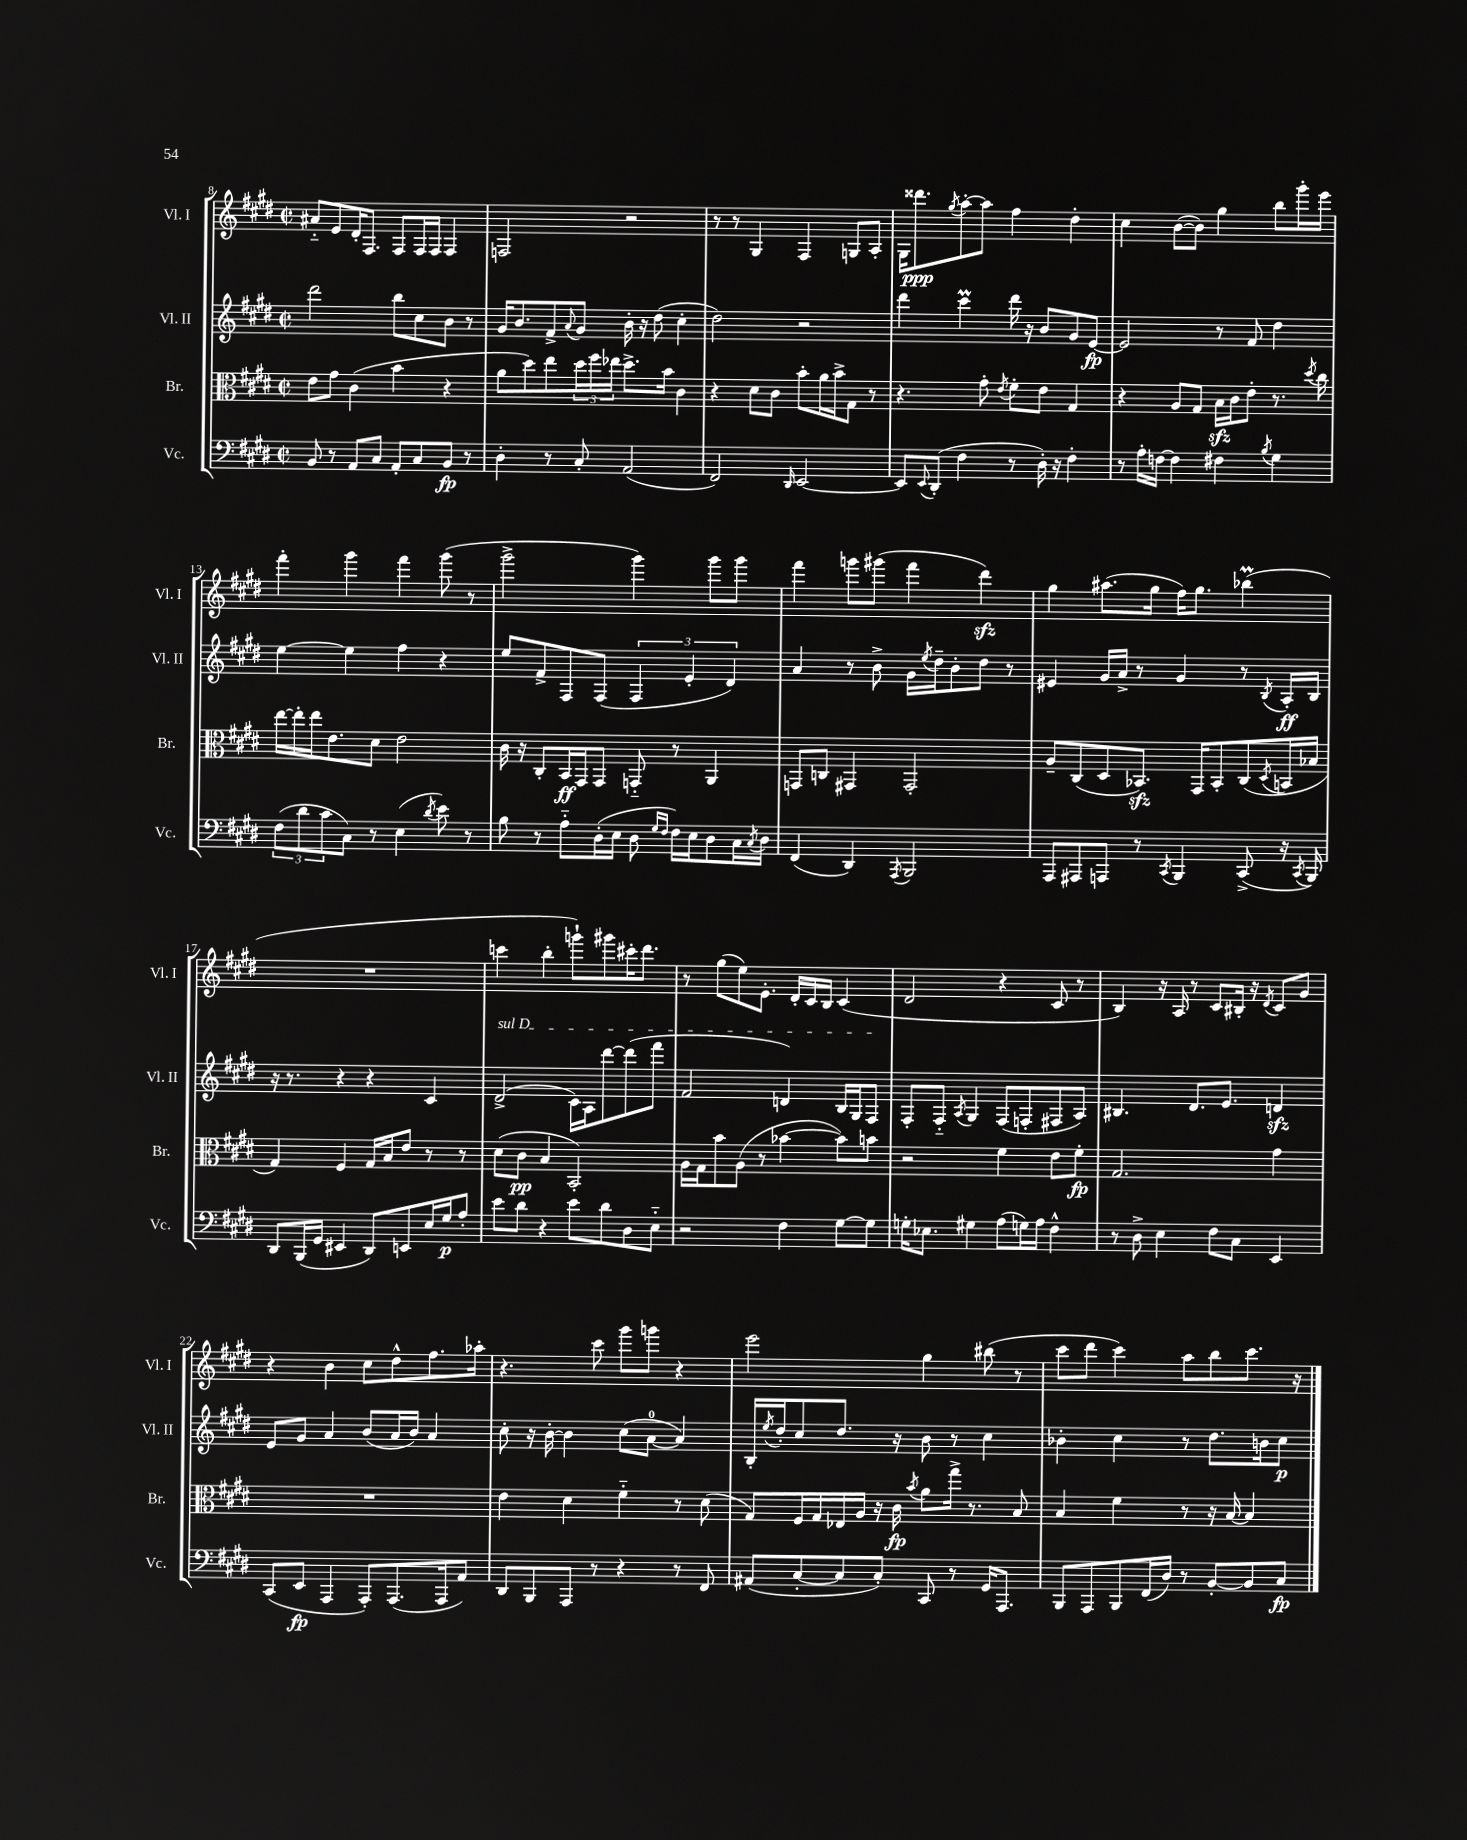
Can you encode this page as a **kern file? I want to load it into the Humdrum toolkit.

**kern	**kern	**kern	**kern
*staff4	*staff3	*staff2	*staff1
*clefF4	*clefC3	*clefG2	*clefG2
*k[f#c#g#d#]	*k[f#c#g#d#]	*k[f#c#g#d#]	*k[f#c#g#d#]
*M2/2	*M2/2	*M2/2	*M2/2
*met(c|)	*met(c|)	*met(c|)	*met(c|)
8BB	8e	2ddd#	8a#'~
8r	8g#	.	8e
8AA	(4c#	.	16d#'
.	.	.	8.F#
8C#	.	.	.
8AA'	4b	8bb	8F#
8C#	.	8cc#	16F#
.	.	.	16F#
8BB	4r	8b	4F#
8r	.	8r	.
=	=	=	=
4D#'	8a	16g#	2F
.	.	8.b	.
.	8dd#)	.	.
8r	8ee	8f#^	.
.	.	8qqa	.
8C#'	24dd#	8g#	.
.	24ff#	.	.
.	24ee-	.	.
(2AA	8.dd#^	16b'	2r
.	.	16r	.
.	.	(8dd#	.
.	16b	.	.
.	4c#	4cc#'	.
=	=	=	=
2FF#)	4r	2dd#)	8r
.	.	.	8r
.	8d#	.	4G#
.	8c#	.	.
16qqDD#	.	.	.
[2EE	8b'	2r	4F#
.	16a	.	.
.	16b^	.	.
.	8G#	.	8G
.	8r	.	8A'
=	=	=	=
8EE]	4.r	4ddd#	16G#
.	.	.	8.ddd##
8qqEE	.	.	.
(8DD#'	.	.	.
.	.	.	8qgg#
4F#	.	4ccc#	[8aa'
.	8g#'	.	8aa]
.	8qe	.	.
8r	8f#'	16ddd#	4ff#
.	.	16r	.
16D#')	8e	8b	.
16r	.	.	.
4F#'	4G#	8g#	4dd#'
.	.	[8e	.
=	=	=	=
8r	4r	2e]	4cc#
16A'	.	.	.
[16F	.	.	.
4F]	8A	.	([8b
.	8G#	.	8b])
4F#	16B	8r	4gg#
.	16c#	.	.
.	8e'	8f#	.
8qB	.	.	.
4G#	8.r	4dd#	8bb
.	.	.	16ggg#'
.	8qdd#	.	.
.	16cc#	.	16eee
=	=	=	=
(12F#	[16ee	[4ee	4fff#'
.	16ee']	.	.
12d#	.	.	.
.	16ee	.	.
12c#	.	.	.
.	8.e	.	.
8C#)	.	4ee]	4ggg#
8r	8d#	.	.
(4E	2e	4ff#	4fff#
8qd#	.	.	.
8e)	.	4r	(8ggg#
8r	.	.	8r
=	=	=	=
8B	16c#	8ee	2ggg#^
.	16r	.	.
8r	8C#'	8f#^	.
8A'~	16BB	8F#	.
.	16GG#	.	.
(16D#'	8GG#	(8F#	.
16E	.	.	.
8D#	8GG'~	6F#	4ggg#)
16qqG#	.	.	.
16qqF#	.	.	.
16F#)	8r	.	.
.	.	6e'	.
16E	.	.	.
8D#	4AA	.	8ggg#
.	.	6d#)	.
16C#	.	.	8ggg#
8qC#	.	.	.
16D#	.	.	.
=	=	=	=
(4FF#	8GG	4a	4fff#
.	8C	.	.
4DD#)	4GG#	8r	8ggg
.	.	8b^	(8ggg#
8qAAA	.	.	.
2BBB	2GG#'	16g#	4fff#
.	.	8qee	.
.	.	16dd#~	.
.	.	8b'	.
.	.	8dd#	4ddd#)
.	.	8r	.
=	=	=	=
8AAA	8A~	4e#	4gg#
8AAA#	(8C#	.	.
8AAA	8D#	16g#	(8.aa#
.	.	16a^	.
8r	8.BB-)	8r	.
.	.	.	16gg#
8qCC#	.	.	.
4BBB	.	4g#	16ff#)
.	16GG#	.	8.gg#
.	8BB-'	.	.
(8CC#^	(8C#	8r	(4bb-
.	8qD#	8qB	.
16r	16BB	16A'	.
8qCC#	.	.	.
16BBB)	16B-	16B	.
=	=	=	=
8DD#	4G#)	16r	1r
.	.	8.r	.
(16BBB	.	.	.
16GG#	.	.	.
4EE#	4F#	4r	.
8DD#)	16G#	4r	.
.	16B	.	.
8EE	8e	.	.
16E	8r	4c#	.
16G#	.	.	.
8A'	8r	.	.
=	=	=	=
8e	(8d#	(2d#^	4ccc
8d#	8c#	.	.
4r	4B	.	4bb'
8e	2BB')	16c#)	8ggg`)
.	.	16A	.
8d#	.	[8ddd#	8ggg#
8D#	.	(8ddd#]	16ccc#'
.	.	.	8.ddd#
8E'~	.	8fff#	.
=	=	=	=
2r	16A	2f#	8r
.	16G#	.	.
.	8b	.	(8gg#
.	(8A	.	8ee)
.	8r	.	8.e'
4F#	[4b-	4d)	.
.	.	.	16d#'
.	.	.	16c#
.	.	.	16B
[8G#	8b-])	16B	(4c#
.	.	16G#	.
8G#]	8b	8F#	.
=	=	=	=
16G'	2r	8F#'	2d#
8.E-	.	.	.
.	.	8F#'~	.
.	.	8qA	.
4G#	.	4G#	.
(8A	4f#	(8F#	4r
16G)	.	8F'	.
16A	.	.	.
4F#^^	8e	8F#	8c#
.	8f#'	8A)	8r
=	=	=	=
8r	2.G#	4.B#	4B)
8D#^	.	.	.
4E	.	.	16r
.	.	.	16A
.	.	8.d#	8r
8F#	.	.	8c#
.	.	8.e	.
8C#	.	.	16B#'
.	.	.	16r
.	.	.	8qd#
4EE	4g#	4d	8c#
.	.	.	8g#
=	=	=	=
(8CC#	1r	8e	4r
8EE	.	8g#	.
4AAA	.	4a	4b
8AAA')	.	(8b	8cc#
(8.AAA	.	16a	8dd#^^
.	.	16b)	.
.	.	4a	8.ff#
16AAA	.	.	.
8AA)	.	.	.
.	.	.	16aa-'
=	=	=	=
8DD#	4e	8cc#'	4.r
8BBB	.	16r	.
.	.	[16b'	.
8AAA	4d#	4b]	.
8r	.	.	8ccc#
4r	4f#'~	(8cc#	8ggg#
.	.	[8a	8ggg
8r	8r	4a])	4r
8FF#	(8d#	.	.
=	=	=	=
(8AA#	8G#)	16B'	2eee
.	.	8qee	.
.	.	16dd#'	.
[8C#'	16F#	8cc#	.
.	16G#	.	.
8C#]	16E-	8.dd#	.
.	16A	.	.
8C#')	16r	.	.
.	16c#	16r	.
.	8qb	.	.
8CC#	8a	8b	4gg#
8r	16gg#^	8r	.
.	8.r	.	.
16GG#	.	4cc#	(8bb#
8.AAA	.	.	.
.	8B	.	8r
=	=	=	=
8BBB	4B	4b-'	8ccc#
8AAA	.	.	8ddd#
8BBB	4f#	4cc#	4ccc#)
(16FF#	.	.	.
16D#)	.	.	.
8r	8r	8r	8aa
[8BB'	16r	8.dd#	8bb
.	[16B	.	.
8BB]	4B]	.	8.ccc#
.	.	16b	.
8C#	.	8cc#	.
.	.	.	16r
==	==	==	==
*-	*-	*-	*-
